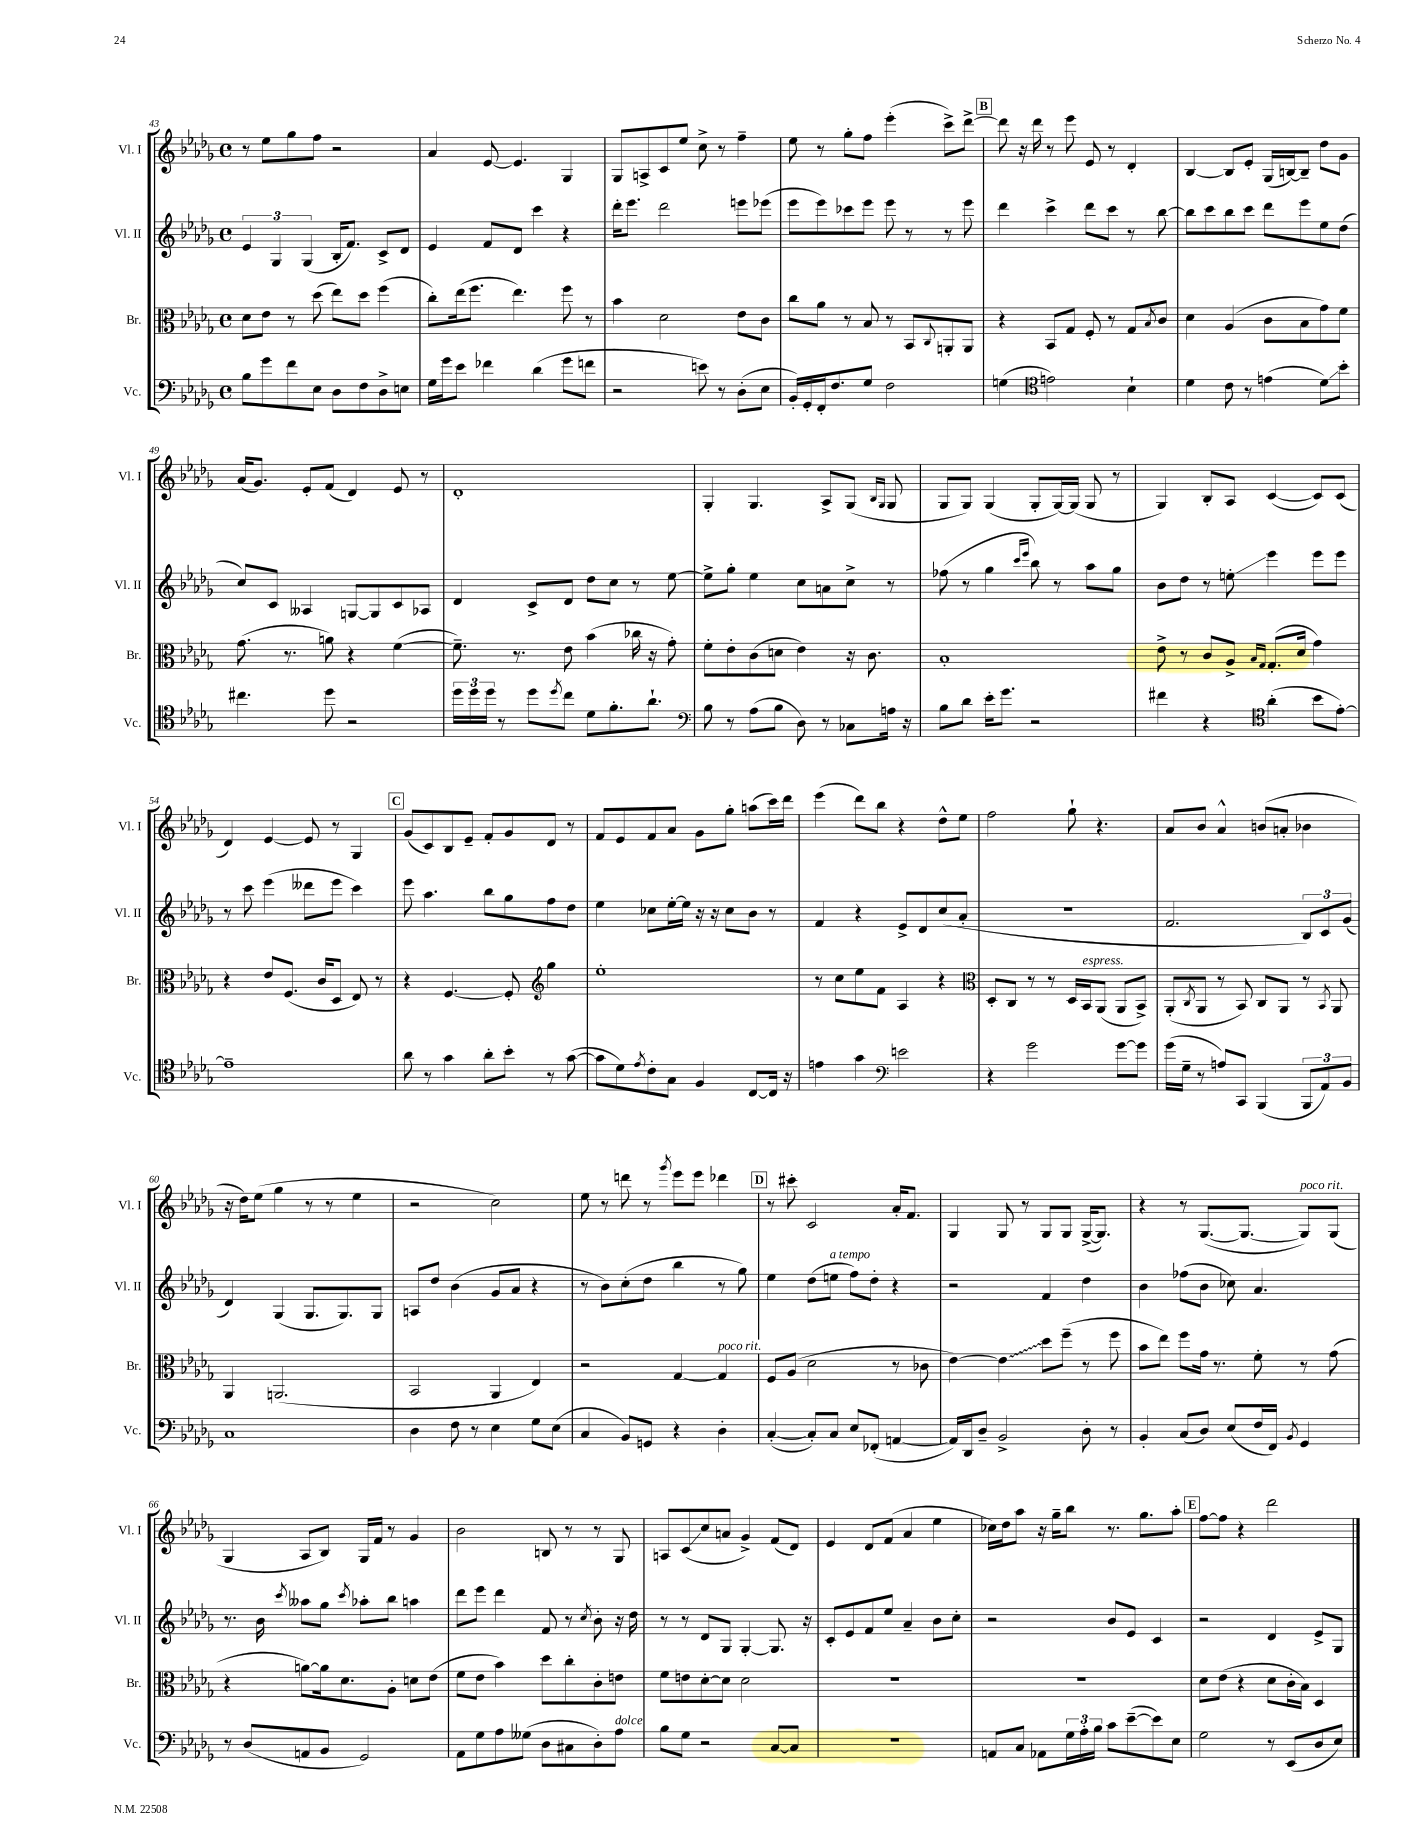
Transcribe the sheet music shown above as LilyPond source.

<<
\new StaffGroup <<
\new Staff = "s0" \with { instrumentName = "Vl. I" shortInstrumentName = "Vl. I" } {
    \clef treble \key des \major \defaultTimeSignature \time 4/4
    r8 ees''8 ges''8 f''8 r2 |
    aes'4 ees'8~ ees'4. ges4 |
    ges8 a8-> c'8 ees''8 c''8-> r8 f''4-- |
    ees''8 r8 ges''8-. f''8 ees'''4-.( c'''8->) des'''8~-> |
    \mark \markup { \box "B" } des'''8 r16 des'''16 r8 ees'''8 ees'8 r8 des'4-. |
    bes4~ bes8 ees'8-. ges16( b16~) b8-- des''8 ges'8 |
    aes'16( ges'8.) ees'8-. f'8( des'4) ees'8 r8 |
    des'1-. |
    ges4-. ges4. aes8-> ges8( \grace { bes16 ges16 } ges8 |
    ges8 ges8) ges4( ges8-. ges16~) ges16( ges8 r8 |
    ges4) bes8-. aes8 c'4~( c'8) c'8( |
    des'4) ees'4~ ees'8 r8 ges4 |
    \mark \markup { \box "C" } ges'8( c'8) bes8 ees'8-- f'8-. ges'8 des'8 r8 |
    f'8 ees'8 f'8 aes'8 ges'8 ges''8-. a''8( c'''16) des'''16 |
    ees'''4( des'''8) bes''8 r4 des''8-^ ees''8 |
    f''2 ges''8-! r4. |
    aes'8 bes'8 aes'4-^ b'8( a'8-. bes'4 |
    r16 des''16) ees''8( ges''4 r8 r8 ees''4 |
    r2 c''2) |
    ees''8 r8 d'''8 r8 \acciaccatura { ges'''8 } ees'''8 ees'''8 des'''4 |
    \mark \markup { \box "D" } r8 cis'''8-. c'2 aes'16-. f'8. |
    ges4 ges8 r8 ges8 ges8 ges16~->( ges8.) |
    r4 r8 ges8.~( ges8.~ ges8^\markup { \italic "poco rit." }) ges8( |
    ges4 aes8 bes8) ges16 f'16 r8 ges'4 |
    bes'2 b8 r8 r8 ges8 |
    a8 c'8\glissando( c''8 a'8 ges'4->) f'8( des'8) |
    ees'4 des'8 f'8( aes'4 ees''4 |
    ces''16) des''16 aes''8 r16 ges''16-- bes''8 r8. ges''8. aes''8-. |
    \mark \markup { \box "E" } f''8~ f''8 r4 des'''2 \bar "|." |
}
\new Staff = "s1" \with { instrumentName = "Vl. II" shortInstrumentName = "Vl. II" } {
    \clef treble \key des \major \defaultTimeSignature \time 4/4
    \tuplet 3/2 { ees'4 ges4 ges4( } bes16-. f'8.) c'8-> des'8 |
    ees'4 f'8 des'8 c'''4 r4 |
    des'''16-. ees'''8. des'''2 e'''8 ees'''8( |
    ees'''8 ees'''8) ces'''8 ees'''8 ees'''8 r8 r8 ees'''8 |
    \mark \markup { \box "B" } des'''4 c'''4-> des'''8 c'''8 r8 bes''8~ |
    bes''8 c'''8 bes''8 c'''8 des'''8 ees'''8 ees''8 des''8( |
    c''8) c'8 aeses4 g8~ g8 c'8 aes8 |
    des'4 c'8-> des'8 des''8 c''8 r8 ees''8~ |
    ees''8-> ges''8-. ees''4 c''8 a'8 c''8-> r8 |
    fes''8( r8 ges''4 \grace { c'''16 ees'''16 } bes''8) r8 aes''8 ges''8 |
    bes'8 des''8 r8 e''8-.\glissando ees'''4 ees'''8 ees'''8 |
    r8 c'''8 ees'''4( deses'''8 ees'''8 c'''4) |
    \mark \markup { \box "C" } ees'''8 aes''4. bes''8 ges''8 f''8 des''8 |
    ees''4 ces''8 ees''16~-. ees''16 r16 r16 ces''8 bes'8 r8 |
    f'4 r4 ees'8-> des'8 c''8( aes'8-. |
    R1 |
    f'2. \tuplet 3/2 { bes8) c'8 ges'8( } |
    des'4) ges4( ges8. ges8.) ges8 |
    a8 des''8 bes'4( ges'8 aes'8 r4 |
    r8 bes'8) c''8-.( des''8 bes''4 r8 ges''8) |
    \mark \markup { \box "D" } ees''4 des''8( e''8^\markup { \italic "a tempo" } f''8) des''8-. r4 |
    r2 f'4 des''4 |
    bes'4 fes''8( bes'8 ces''8) aes'4. |
    r8. bes'16 \acciaccatura { c'''8 } aeses''8 ges''8 \acciaccatura { c'''8 } aes''8-. bes''8 a''4 |
    des'''8 ees'''8 des'''4 f'8 r8 \acciaccatura { c''8 } bes'8-. r16 des''16 |
    r8 r8 des'8 ges8 ges4~-. ges8. r16 |
    c'8-. ees'8 f'8 ees''8 aes'4-- bes'8 c''8-. |
    r2 bes'8 ees'8 c'4 |
    \mark \markup { \box "E" } r2 des'4 ees'8-> ges8 \bar "|." |
}
\new Staff = "s2" \with { instrumentName = "Br." shortInstrumentName = "Br." } {
    \clef alto \key des \major \defaultTimeSignature \time 4/4
    des'8 ees'8 r8 des''8( ees''8) des''8 f''4( |
    c''8-.) ees''16( f''8. ees''4.) f''8 r8 |
    bes'4 des'2 ees'8 c'8 |
    c''8 aes'8 r8 bes8 r8 bes,8 \appoggiatura { c8 } a,8-. a,8 |
    \mark \markup { \box "B" } r4 bes,8 ges8 f8-. r8 ges8 \acciaccatura { bes8 } c'8 |
    des'4 aes4( c'8 bes8 ges'8) f'8 |
    ges'8.( r8. a'8) r4 f'4~( |
    f'8.--) r8. ees'8 bes'4( ces''16 r16 ges'8-.) |
    f'8-. ees'8-. c'8( d'8 ees'4) r16 c'8. |
    bes1-. |
    ees'8-> r8 c'8 aes8-> \grace { bes16 ges16 } ges8.-.( des'16 ges'4) |
    r4 ees'8 f8.( c'16 des8 ees8) r8 |
    \mark \markup { \box "C" } r4 f4.~ f8-. \clef treble ges''4 |
    ees''1-. |
    r8 c''8 ees''8 f'8 aes4 r4 |
    \clef alto des8-. c8 r8 r8 des16 bes,16^\markup { \italic "espress." } aes,8( aes,8 bes,8->) |
    aes,8-.( \acciaccatura { c8 } aes,8 r8 bes,8) c8 aes,8 r8 \acciaccatura { bes,8 } aes,8 |
    aes,4 a,2.( |
    bes,2 aes,4 ees4) |
    r2 ges4~ ges4^\markup { \italic "poco rit." } |
    \mark \markup { \box "D" } f8 aes8( des'2 r8 ces'8 |
    ees'4~) \once \override Glissando.style = #'zigzag ees'4\glissando des''8 f''8--( r8 f''8 |
    bes'8 ees''8) f''8 ges'16 r8. f'8-. r8 ges'8( |
    r4 a'8~) a'16 des'8. aes8-. d'8 ees'8( |
    f'8 ees'8 bes'4) des''8 c''8-. c'8-. e'8 |
    f'8 e'8 des'8~-. des'8 des'2 |
    R1 |
    R1 |
    \mark \markup { \box "E" } des'8 ees'8( r4 des'8 c'16-. bes16) des4 \bar "|." |
}
\new Staff = "s3" \with { instrumentName = "Vc." shortInstrumentName = "Vc." } {
    \clef bass \key des \major \defaultTimeSignature \time 4/4
    bes8 ges'8 f'8 ees8 des8 f8 des8-> e8 |
    ges16 ges'16 ees'8 fes'4 des'4( ges'8 f'8 |
    r2 e'8) r8 des8-.( ees8 |
    bes,16-.) ges,16-. f,16-. f8. ges8 f2 |
    \mark \markup { \box "B" } g4( \clef tenor e'2) bes4-! |
    des'4 c'8 r8 e'4( des'8\glissando) bes'8-. |
    cis''4. des''8 r2 |
    \tuplet 3/2 { des''16 des''16 des''16 } r8 des''8 \acciaccatura { des''8 } c''8 des'8 f'8.-. aes'8.-! |
    \clef bass bes8 r8 aes8( bes8 des8) r8 ces8 a16 r16 |
    bes8 des'8 ees'16-. ges'8. r2 |
    fis'4 r4 \clef tenor aes'4-.( bes'8 ees'8~-.) |
    ees'1-- |
    \mark \markup { \box "C" } aes'8 r8 ges'4 aes'8-. bes'8-. r8 ges'8~( |
    ges'8 des'8) \acciaccatura { ees'8 } c'8-. ges8 f4 c8~ c16 r16 |
    e'4 ges'4 \clef bass e'2 |
    r4 ges'2 ges'8~ ges'8 |
    ges'16( ges16-- r8 a8) c,8 bes,,4( \tuplet 3/2 { bes,,8 aes,8) bes,8 } |
    c1 |
    des4 f8 r8 ees4 ges8 ees8( |
    c4 bes,8) g,8 r4 des4-. |
    \mark \markup { \box "D" } c4~-.( c8-.) c8 ees8 fes,8-.( a,4~ |
    a,16) des,16 des8-- bes,2-> des8-. r8 |
    bes,4-. c8( des8) ees8( f16 f,16) \acciaccatura { bes,8 } ges,4 |
    r8 des8( a,8 bes,8 ges,2) |
    aes,8 ges8 aes8 geses8( des8 cis8 des8-.) aes8^\markup { \italic "dolce" } |
    bes8 ges8 r2 c8~ c8 |
    R1 |
    a,8 c8 aes,8 \tuplet 3/2 { ges16 aes16-. bes16 } c'8 ees'8~--( ees'8) ees8 |
    \mark \markup { \box "E" } ges2 r8 ees,8( des8 ees8) \bar "|." |
}
>>
>>
\layout { \context { \Score currentBarNumber = #43 } }
